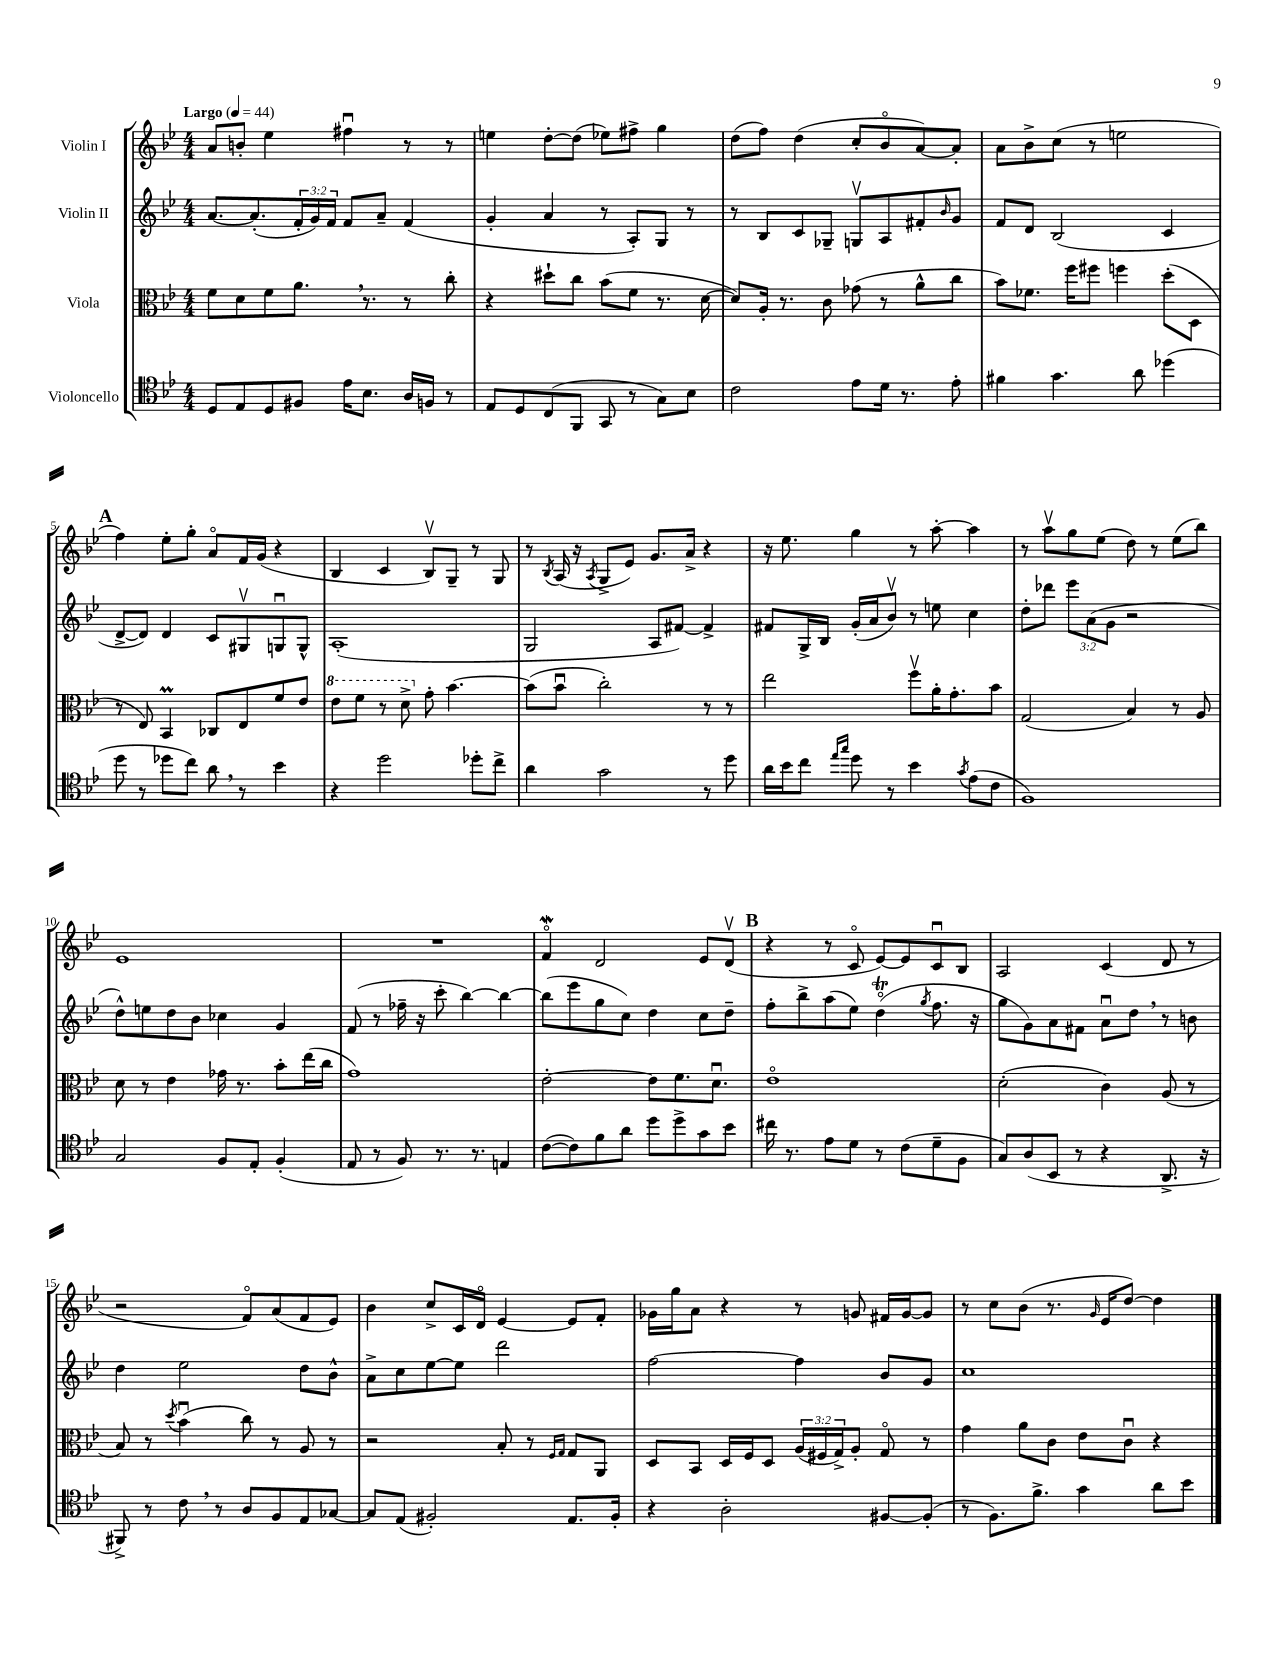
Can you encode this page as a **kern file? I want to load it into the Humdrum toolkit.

**kern	**kern	**kern	**kern
*part4	*part3	*part2	*part1
*staff4	*staff3	*staff2	*staff1
*I"Violoncello	*I"Viola	*I"Violin II	*I"Violin I
*clefC4	*clefC3	*clefG2	*clefG2
*k[b-e-]	*k[b-e-]	*k[b-e-]	*k[b-e-]
*M4/4	*M4/4	*M4/4	*M4/4
*MM44	*MM44	*MM44	*MM44
=1	=1	=1	=1
!	!	!	!LO:TX:a:B:t=Largo
8D/L	8f\L	[8.a/L	8a/L
8E-/	8d\	.	8bn'/J
.	.	(8.a'/]	.
8D/	8f\	.	4ee-\
8F#X/J	8.a,\J	24f'/L	.
.	.	24g/)	.
.	.	24f/JJ	.
16e-\KL	.	8f/L	4ff#Xu\
8.B-\J	8.r	.	.
.	.	8a~/J	.
16A/LL	8r	(4f/	8r
16Fn/JJ	.	.	.
8r	8cc'\	.	8r
=2	=2	=2	=2
8E-/L	4r	4g'/	4een\
8D/	.	.	.
(8C/	8dd#X`\L	4a/	[8dd'\L
8FF/J	8cc\J	.	(8dd\J]
8GG/	(8b-\L	8r	8ee-X\L)
8r	8f\J	8A'/L)	8ff#X^\J
8G\L)	8.r	8G/J	4gg\
8B-\J	.	8r	.
.	[16d\	.	.
=3	=3	=3	=3
2c\	8d/L])	8r	(8dd\L
.	16A'/Jk	8B-/L	8ff\J)
.	8.r	.	.
.	.	8c/	(4dd\
.	8c\	8G-X~/J	.
8e-\L	(8g-X\	8Gnv/L	8cc'/L
16d\Jk	8r	8A/	8b-/
8.r	.	.	.
.	8a^^\L	8f#X'/	[8a/)
.	.	16qqb-/	.
8e-'\	8cc\J	8g/J	8a'/J]
=4	=4	=4	=4
4f#X\	8b-\L)	8f/L	8a\L
.	8.f-X\J	8d/J	8b-^\
4.g\	.	(2B-/	(8cc\J
.	16ff\KL	.	.
.	8ff#X\J	.	8r
.	4ffn\	.	2een\
8a\	.	.	.
(4dd-X\	(8dd'\L	4c/	.
.	8D\J	.	.
!!LO:LB:g=z
!!LO:REH:place=s1:t=A
=5	=5	=5	=5
8dd\	8r	[8d^/L	4ff\)
8r	8E-/)	8d/J])	.
8dd-X\L	4BB-M/	4d/	8ee-'\L
8cc\J)	.	.	8gg'\J
8a,\	8C-X/L	8c/L	8a/L
8r	8E-/	8G#Xv/	16f/L
.	.	.	(16g/JJ
4b-\	8f/	8Gnu/	4r
.	8e-/J	8G^^/J	.
=6	=6	=6	=6
*	*8va	*	*
4r	8ee-\L	(1A'	4B-/
.	8ff\J	.	.
2dd\	8r	.	4c/
.	8dd^\	.	.
*	*X8va	*	*
.	8g'\	.	8B-v/L)
.	[4.b-\	.	8G~/J
8dd-X'\L	.	.	8r
8cc^\J	.	.	8G/
=7	=7	=7	=7
4a\	(8b-\L]	2G/	8r
.	.	.	8qB-/
.	8b-u\J	.	(16A/
.	.	.	16r
.	.	.	8qA/
2g\	2cc'\)	.	8G^/L
.	.	.	8e-/J)
.	.	8A/L	8.g/L
.	.	[8f#X/J)	.
.	.	.	16a^/Jk
8r	8r	4f#^/]	4r
8dd\	8r	.	.
=8	=8	=8	=8
16a\LL	2ee-\	8f#X/L	16r
16b-\J	.	.	8.ee-\
8cc\J	.	16G^/L	.
.	.	16B-/JJ	.
16qqee-/LL	.	.	.
16qqgg/JJ	.	.	.
8dd\	.	(16g'/LL	4gg\
.	.	16a/J	.
8r	.	8b-v/J)	.
4b-\	8ffv\L	8r	8r
.	16a'\K	8een\	[8aa'\
.	8.g'\	.	.
8qg/	.	.	.
(8e-\L	.	4cc\	4aa\]
8c\J	8b-\J	.	.
=9	=9	=9	=9
1F)	(2G/	8dd'\L	8r
.	.	8ddd-X\J	8aav\L
.	.	12eee-\L	8gg\
.	.	(12a\	.
.	.	.	(8ee-\J
.	.	12g\J	.
.	4B-/)	2r	8dd\)
.	.	.	8r
.	8r	.	(8ee-\L
.	8A/	.	8bb-\J)
!!LO:LB:g=z
=10	=10	=10	=10
2G/	8d\	8dd^^\L)	1e-
.	8r	8een\	.
.	4e-\	8dd\	.
.	.	8b-\J	.
8F/L	16g-X\	4cc-X\	.
.	8.r	.	.
8E-'/J	.	.	.
(4F'/	8b-'\L	4g/	.
.	(16ee-\L	.	.
.	16cc\JJ	.	.
=11	=11	=11	=11
8E-/	1g)	(8f/	1r
8r	.	8r	.
8F/)	.	16ff-X~\	.
.	.	16r	.
8.r	.	8ccc'\	.
.	.	[4bb-\)	.
8.r	.	.	.
4En/	.	4bb-\_	.
=12	=12	=12	=12
([8c\L	[2e-'\	(8bb-\L]	4fW/
8c\])	.	8eee-\	.
8f\	.	8gg\	2d/
8a\J	.	8cc\J)	.
8dd\L	8e-\L]	4dd\	.
8dd^\	8.f\	.	.
8g\	.	8cc\L	8e-/L
.	8.du\J	.	.
8b-\J	.	8dd~\J	(8dv/J
!!LO:REH:place=s1:t=B
=13	=13	=13	=13
16cc#X\	1e-	8ff'\L	4r
8.r	.	.	.
.	.	8bb-^\	.
8e-\L	.	(8aa\	8r
8d\J	.	8ee-\J)	8c/
8r	.	(4ddt\	[8e-/L)
(8c\L	.	.	8e-/]
.	.	8qgg/	.
8d~\	.	8.ff\	8cu/
8F\J	.	.	8B-/J
.	.	16r	.
=14	=14	=14	=14
8G/L)	(2d'\	8gg\L	2A/
(8A/	.	8g\)	.
8BB-/J	.	8a\	.
8r	.	8f#X\J	.
4r	4c\)	8au\L	(4c/
.	.	8dd,\J	.
8.AA^/	(8A/	8r	8d/
.	8r	8bn\	8r
16r	.	.	.
!!LO:LB:g=z
=15	=15	=15	=15
8FF#X^/)	8B-/)	4dd\	2r
8r	8r	.	.
.	8qdd/	.	.
8c,\	(4b-u\	2ee-\	.
8r	.	.	.
8A/L	8cc\)	.	8f/L)
8F/	8r	.	(8a/
8E-/	8A/	8dd\L	8f/
[8G-X/J	8r	8b-^^\J	8e-/J)
=16	=16	=16	=16
8G-/L]	2r	8a^\L	4b-\
(8E-/J	.	8cc\	.
2F#X'/)	.	[8ee-\	8cc^/L
.	.	8ee-\J]	16c/L
.	.	.	16d/JJ
.	8B-'/	2ddd\	[4e-/
.	8r	.	.
.	16qqF/LL	.	.
.	16qqG/JJ	.	.
8.E-/L	8G/L	.	8e-/L]
.	8AA/J	.	8f'/J
16F#'/Jk	.	.	.
=17	=17	=17	=17
4r	8D/L	[2ff\	16g-X\LL
.	.	.	16gg\J
.	8BB-/J	.	8a\J
2A'\	16D/LL	.	4r
.	16F/J	.	.
.	8D/J	.	.
.	(24A/LL	4ff\]	8r
.	24F#X/	.	.
.	24G^/J)	.	.
.	8A'/J	.	8gn/
[8F#X/L	8G/	8b-/L	16f#X/LL
.	.	.	[16g/J
(8F#'/J]	8r	8g/J	8g/J]
=18	=18	=18	=18
8r	4g\	1cc	8r
8.F\L)	.	.	8cc\L
.	8a\L	.	(8b-\J
8.f^\J	.	.	.
.	8c\J	.	8.r
4g\	8e-\L	.	.
.	.	.	16qqg/
.	.	.	16e-/KL
.	8cu\J	.	[8dd/J)
8a\L	4r	.	4dd\]
8b-\J	.	.	.
==	==	==	==
*-	*-	*-	*-
